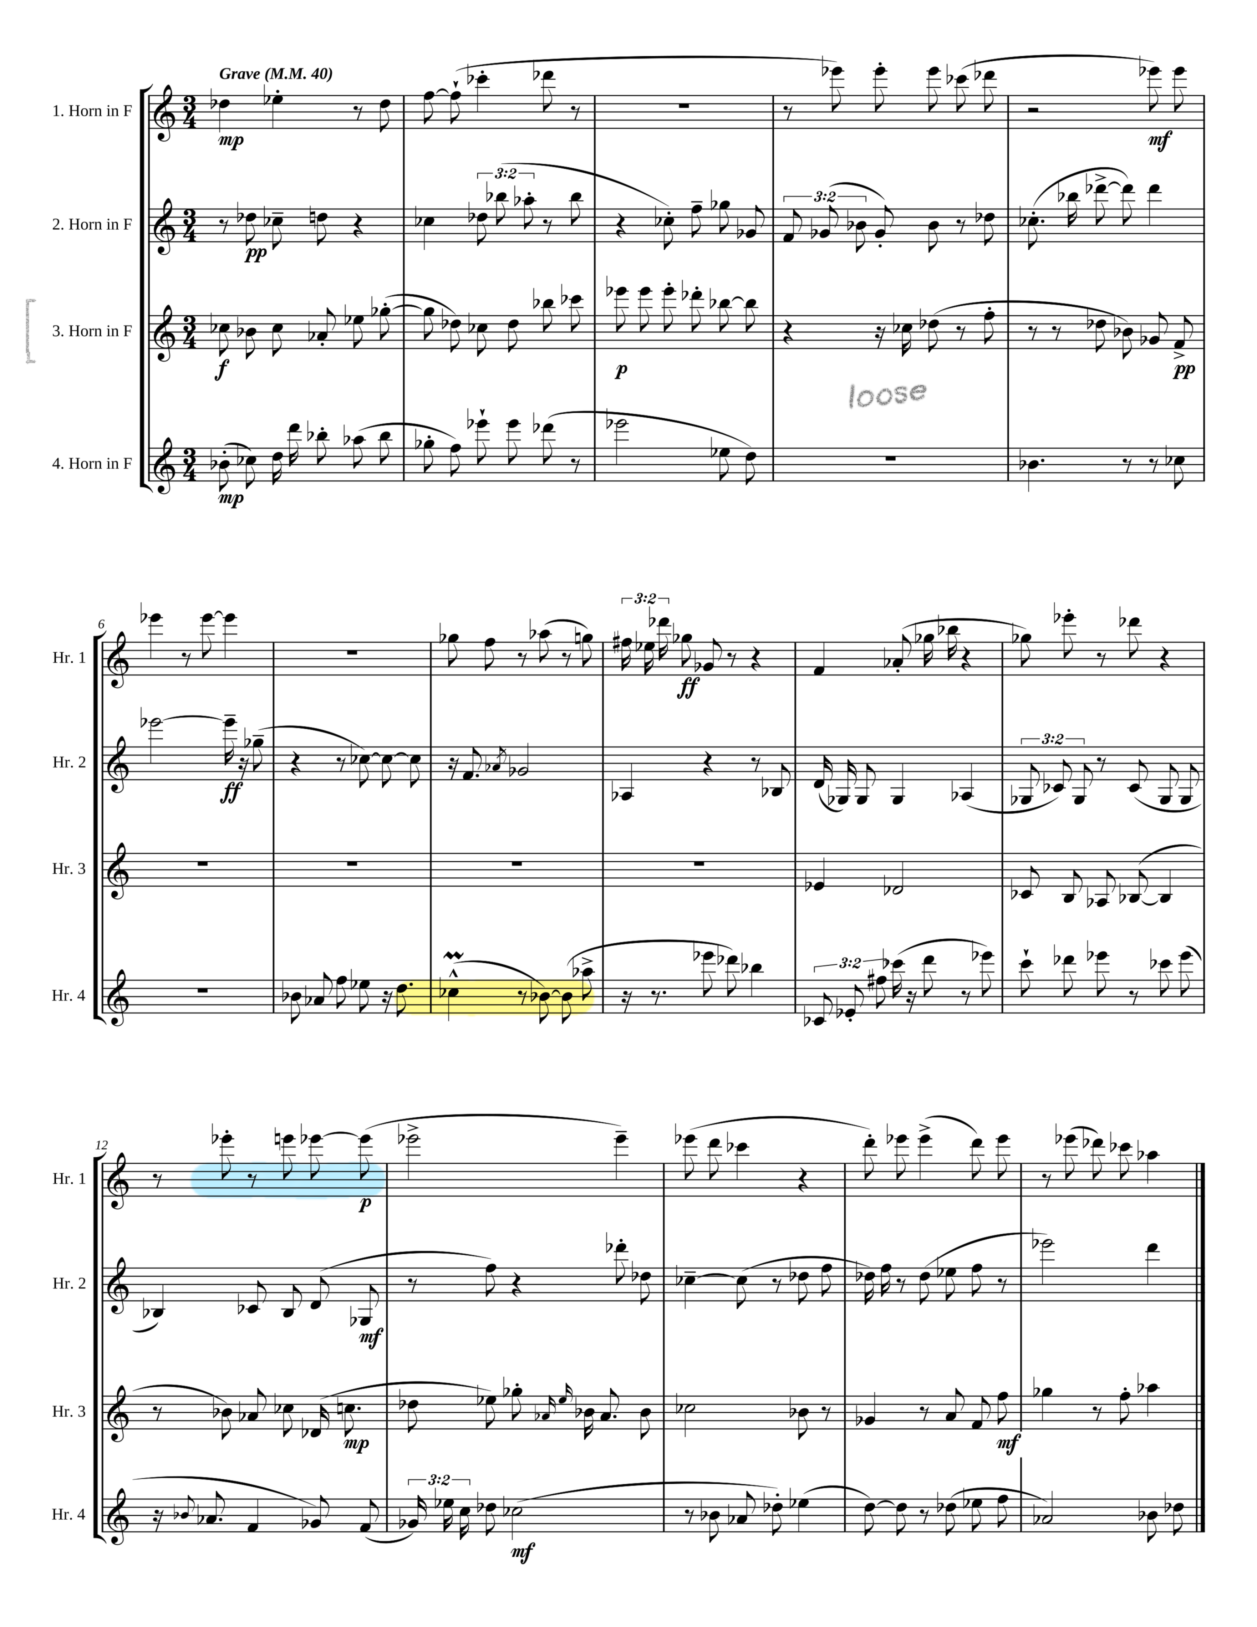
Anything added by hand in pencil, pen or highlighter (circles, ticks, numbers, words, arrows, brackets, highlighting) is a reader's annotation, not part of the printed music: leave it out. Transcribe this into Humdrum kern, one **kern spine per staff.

**kern	**kern	**kern	**kern
*staff4	*staff3	*staff2	*staff1
*clefG2	*clefG2	*clefG2	*clefG2
*k[]	*k[]	*k[]	*k[]
*M3/4	*M3/4	*M3/4	*M3/4
*MM40	*MM40	*MM40	*MM40
(8b-'	8cc-	8r	4dd-
8cc-)	8b-	8dd-	.
16dd	8cc-	8cc-~	4ee-'
16ddd	.	.	.
8bb-'	8a-'	8dd	.
(8aa-	8ee-	4r	8r
8bb-	([8gg-'	.	8dd-
=	=	=	=
8gg-'	8gg-]	4cc-	[8ff
8ff)	8dd-)	.	(8ff`]
8eee-`	8cc-	12dd-	4ccc-'
.	.	(12bb-	.
8eee-	8dd-	.	.
.	.	12aa-'	.
(8ddd-	8bb-	8r	8ddd-
8r	8ccc-	8bb-	8r
=	=	=	=
2eee-	8eee-	4r	2.r
.	8eee-	.	.
.	8eee-'	8cc-')	.
.	8ddd-'	8ff~	.
8ee-	[8bb-	8gg-	.
8dd)	8bb-]	8g-	.
=	=	=	=
2.r	4r	12f	8r
.	.	(12g-	.
.	.	.	8eee-)
.	.	12b-	.
.	16r	8g-')	8eee-'
.	16cc-	.	.
.	(8dd-	8b-	8eee-
.	8r	8r	(8ccc-
.	8ff'	8dd-	8ddd-
=	=	=	=
4.b-	8r	(8.cc-'	2r
.	8r	.	.
.	.	16bb-	.
.	8dd-	[8ddd-^	.
8r	8b-)	8ddd-])	.
8r	8g-	4ddd-	8eee-)
8cc-	8f^	.	8eee-
=	=	=	=
2.r	2.r	[2eee-	4eee-
.	.	.	8r
.	.	.	[8eee-
.	.	16eee-~]	4eee-]
.	.	16r	.
.	.	(8gg-~	.
=	=	=	=
8b-	2.r	4r	2.r
8a-	.	.	.
8ff	.	8r	.
8ee-	.	[8cc-)	.
16r	.	8cc-_	.
8.dd	.	.	.
.	.	8cc-]	.
=	=	=	=
(4cc-^^	2.r	16r	8gg-
.	.	8.f	.
.	.	.	8ff
.	.	8qa-	.
8r	.	2g-	8r
[8b-)	.	.	(8aa-
(8b-]	.	.	8r
8aa-^	.	.	8gg)
=	=	=	=
16r	2.r	4A-	24ff#
.	.	.	24ee-
8.r	.	.	.
.	.	.	24ddd-
.	.	.	8gg-
8eee-	.	4r	8g-
8ddd-)	.	.	8r
4bb-	.	8r	4r
.	.	8B-	.
=	=	=	=
12c-	4e-	(16d	4f
.	.	16G-)	.
12e-'	.	.	.
.	.	8G-	.
12ff#	.	.	.
(16ccc-	2d-	4G-	(8a-'
16r	.	.	.
8ddd	.	.	16gg-
.	.	.	16bb-
8r	.	(4A-	4r
8eee-)	.	.	.
=	=	=	=
8ccc`	8c-	12G-	8gg-)
.	.	12c-)	.
8ddd-	8B	.	8eee-'
.	.	12G-	.
8eee-	8A-	8r	8r
8r	([8B-	(8c-	8ddd-
8ccc-	4B-]	8G-	4r
(8eee-	.	8G-	.
=	=	=	=
16r	8r	4B-)	8r
8qqb-	.	.	.
8.a-	.	.	.
.	8b-)	.	8eee-'
4f	8a-	8c-	8r
.	8cc-	8B-	8eee
8g-)	(16d-	(8d	[8eee-
.	8.cc	.	.
(8f	.	8G-	(8eee-]
=	=	=	=
24g-)	8dd-	8r	2eee-^
24ee-	.	.	.
24cc	.	.	.
8dd-	8ee-)	8ff)	.
(2cc-	8gg-'	4r	.
.	16qqa-	.	.
.	16qqee-	.	.
.	16b-	.	.
.	8.a-	.	.
.	.	8ddd-'	4eee-~)
.	8b-	8dd-	.
=	=	=	=
8r	2cc-	[4cc-~	(8eee-
8b-	.	.	8ddd
8a-	.	(8cc-]	4ccc-
8dd-')	.	8r	.
(4ee-	8b-	8dd-	4r
.	8r	8ff	.
=	=	=	=
[8dd)	4g-	16dd-)	8ddd')
.	.	16ff	.
8dd]	.	8r	8eee-
8r	8r	(8dd-	(4eee-^
(8dd-	8a	8ee-	.
8ee-	8f	8ff	8ddd)
8ff	8ff	8r	8eee-
=	=	=	=
2a-)	4gg-	2eee-)	8r
.	.	.	(8eee-
.	8r	.	8ddd-)
.	8ff'	.	8ccc-
8b-	4aa-	4ddd	4aa-
8dd-	.	.	.
==	==	==	==
*-	*-	*-	*-
